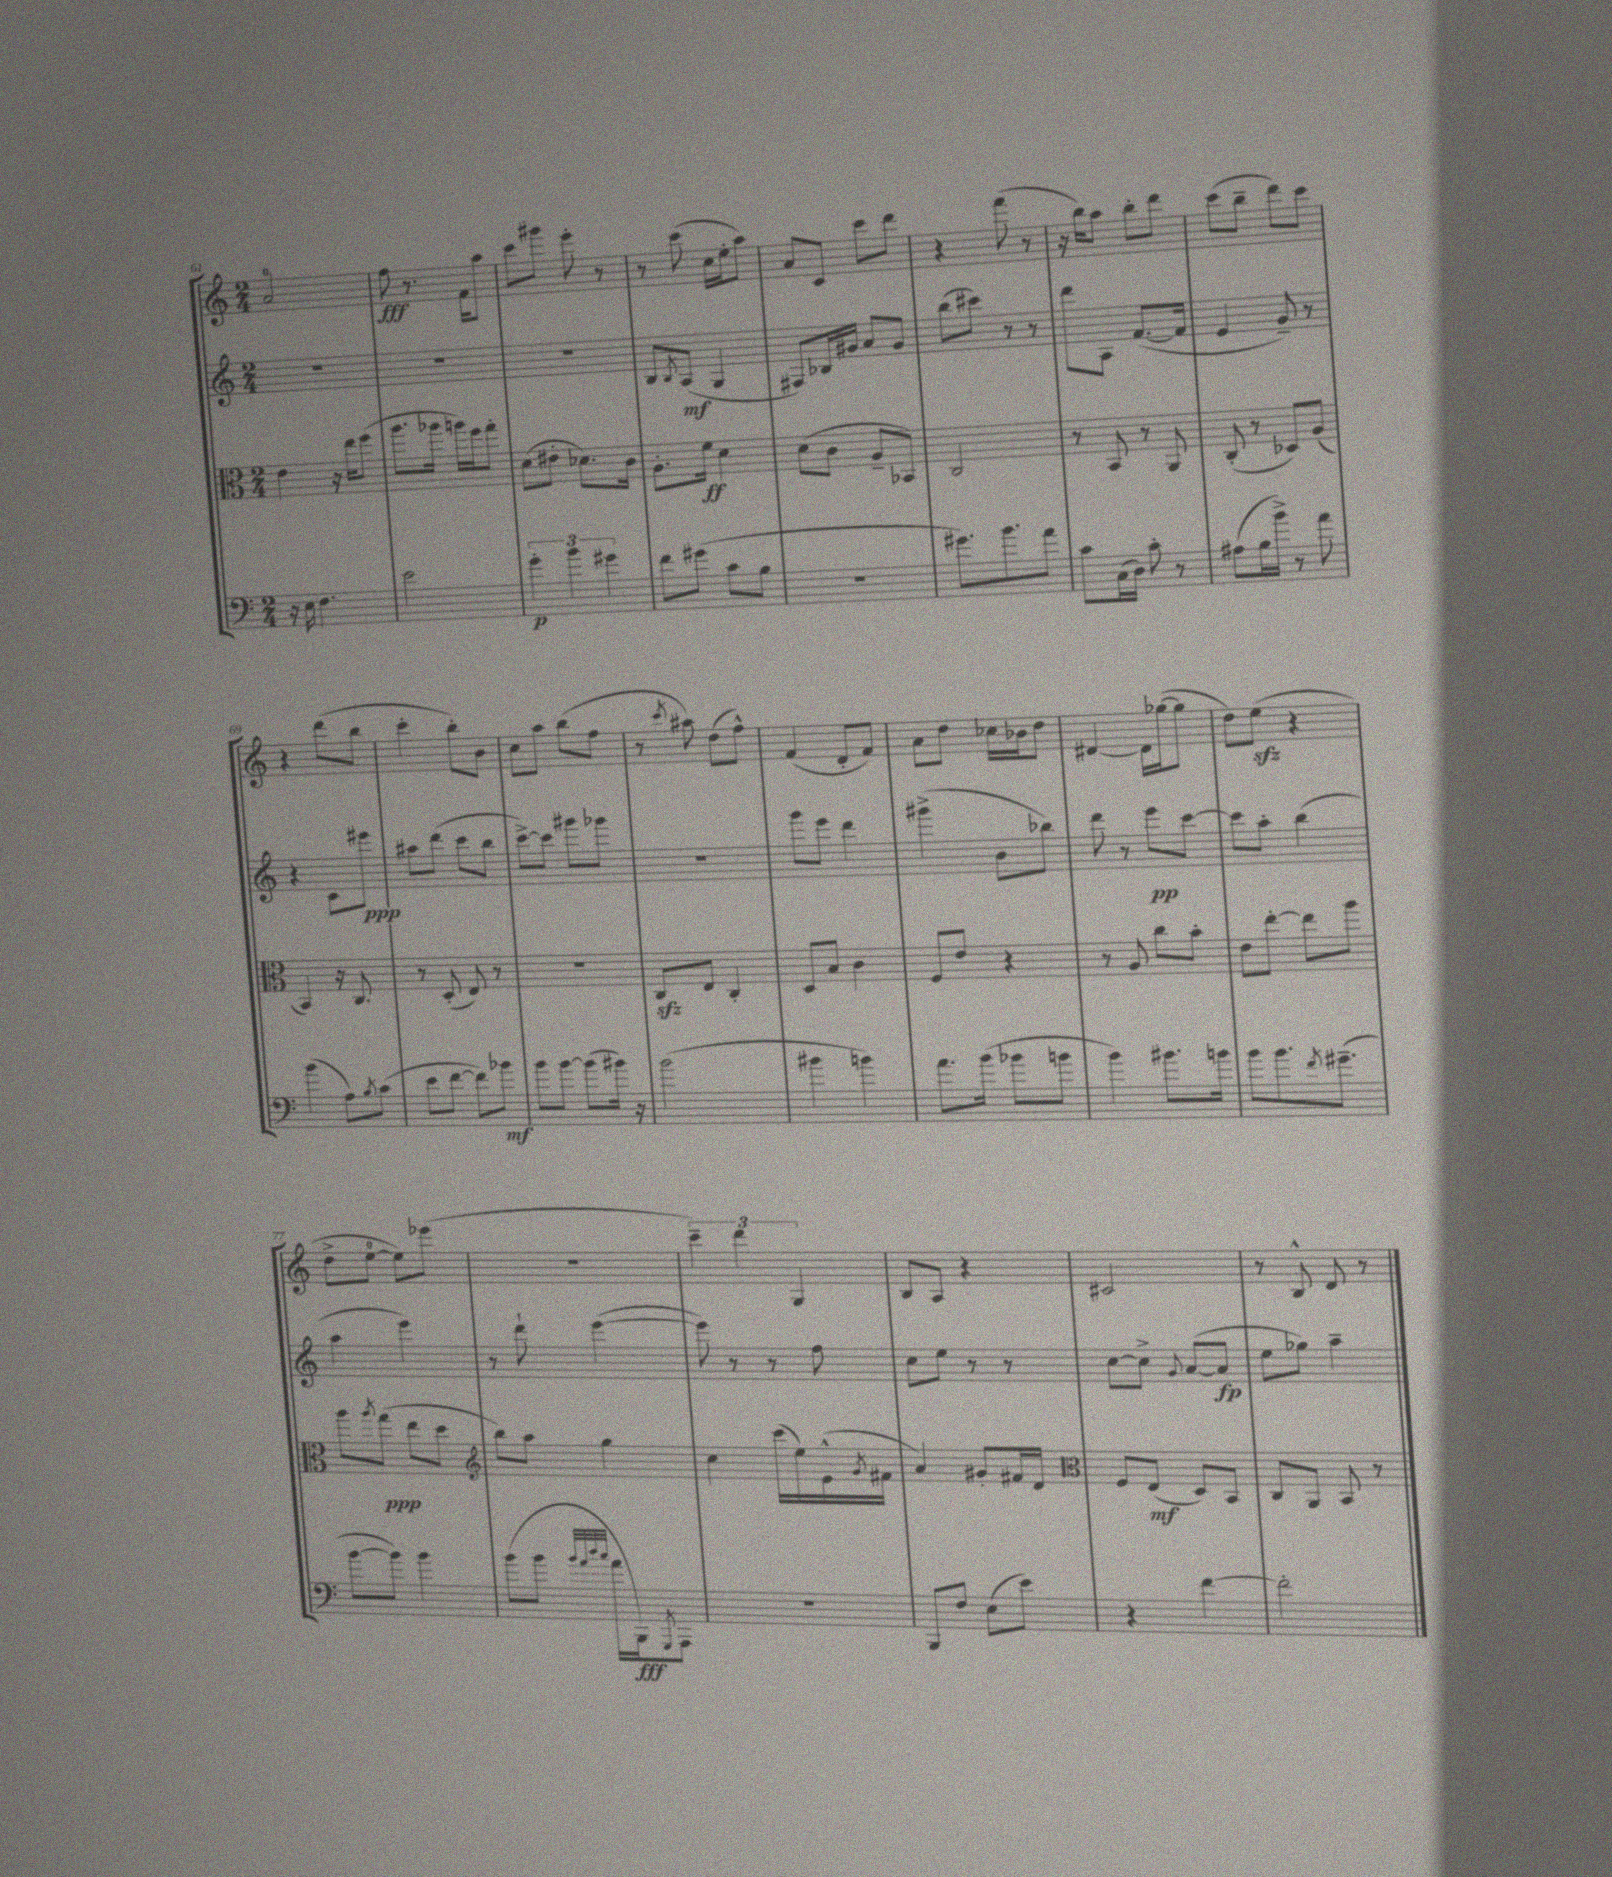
<<
\new StaffGroup <<
\new Staff = "s0" {
    \clef treble \key c \major \numericTimeSignature \time 2/4
    a'2-0 |
    f''8\fff r8. f'16 a''8 |
    c'''8 gis'''8 e'''8-. r8 |
    r8 c'''8( c''16 e''16-. a''8) |
    a'8 c'8 c'''8 d'''8 |
    r4 f'''8( r8 |
    r16 b''16) a''8 b''8-. d'''8 |
    c'''8( b''8-- d'''8) c'''8 |
    r4 d'''8( b''8 |
    c'''4-. b''8-.) b'8 |
    c''8 a''8 b''8( f''8 |
    r8 \acciaccatura { c'''8 } ais''8) d''8( f''8-^) |
    f'4( d'8-. f'8) |
    a'8 d''8 ces''16 bes'16 d''8 |
    dis'4~ dis'16 ges''16~( ges''8 |
    d''8) e''8\sfz( r4 |
    d''8-> e''8-0~ e''8) ees'''8( |
    R2 |
    \tuplet 3/2 { c'''4--) d'''4 g4 } |
    b8 a8 r4 |
    cis'2 |
    r8 b8-^ d'8 r8 \bar "|." |
}
\new Staff = "s1" {
    \clef treble \key c \major \numericTimeSignature \time 2/4
    R2 |
    R2 |
    R2 |
    b8 \acciaccatura { b8 } a8\mf( g4 |
    fis8) bes16 gis'16 a'8 gis'8 |
    b''8( cis'''8) r8 r8 |
    d'''8 a8 f'8.~( f'16 |
    e'4 g'8--) r8 |
    r4 c'8 eis'''8\ppp |
    ais''8 d'''8( c'''8 b''8 |
    c'''8~->) c'''8 gis'''8 ges'''8 |
    R2 |
    g'''8 e'''8 d'''4 |
    gis'''4->( b'8 bes''8) |
    d'''8 r8 e'''8\pp c'''8~ |
    c'''8 a''8-. b''4( |
    a''4 e'''4) |
    r8 d'''8-! e'''4~( |
    e'''8) r8 r8 f''8 |
    c''8 e''8 r8 r8 |
    c''8~ c''8-> \appoggiatura { g'8 } a'8~( a'8\fp |
    e''8 ges''8) a''4-- \bar "|." |
}
\new Staff = "s2" {
    \clef alto \key c \major \numericTimeSignature \time 2/4
    e'4 r16 e''16 f''8( |
    a''8. aes''16 a''16) f''16 g''8-. |
    d'8( eis'8-. des'8.) c'16 |
    a8.-. f'16\ff d'4 |
    d'8( c'8 a8-- bes,8) |
    c2 |
    r8 b,8 r8 a,8 |
    c8-.( r8 des8) a8( |
    b,4) r16 c8. |
    r8 d8-.( e8) r8 |
    r2 |
    c8\sfz e8 c4-. |
    d8 b8 c'4 |
    f8 e'8 r4 |
    r8 a8 c''8 b'8-. |
    e'8 e''8~-. e''8 a''8 |
    a''8 \acciaccatura { a''8 } g''8\ppp( e''8 d''8 |
    \clef treble b''8) a''8 g''4 |
    c''4 c'''16( e''16) e'16-^( \acciaccatura { g'8 } fis'16 |
    a'4) gis'8-. fis'16 d'16 |
    \clef alto f8 e8\mf( d8) b,8 |
    c8 a,8 b,8 r8 \bar "|." |
}
\new Staff = "s3" {
    \clef bass \key c \major \numericTimeSignature \time 2/4
    r16 e16 f4. |
    e'2 |
    \tuplet 3/2 { g'4-.\p b'4 gis'4 } |
    f'8 gis'8( c'8 b8 |
    r2 |
    gis'8.) b'8. a'8 |
    c'8 c16( d16) c'8-. r8 |
    ais8( b16 b'16->) r8 a'8 |
    b'4( a8) \acciaccatura { b8 } c'8( |
    e'8 f'8~ f'8) bes'8\mf |
    b'8 b'8~ b'8( bis'16) r16 |
    b'2( |
    bis'4 b'4) |
    a'8. b'16( bes'8 b'8 |
    b'4) bis'8. b'16 |
    b'8 b'8. \acciaccatura { f'8 } gis'8.--( |
    b'8~ b'8) b'4 |
    b'8( b'8 \grace { b'32 a'32 d''32 c''32 } a'16 b,,16\fff) \acciaccatura { g,,8 } a,,8 |
    R2 |
    b,,8 f8 e8( e'8) |
    r4 f'4~ |
    f'2-. \bar "|." |
}
>>
>>
\layout { \context { \Score currentBarNumber = #61 } }
